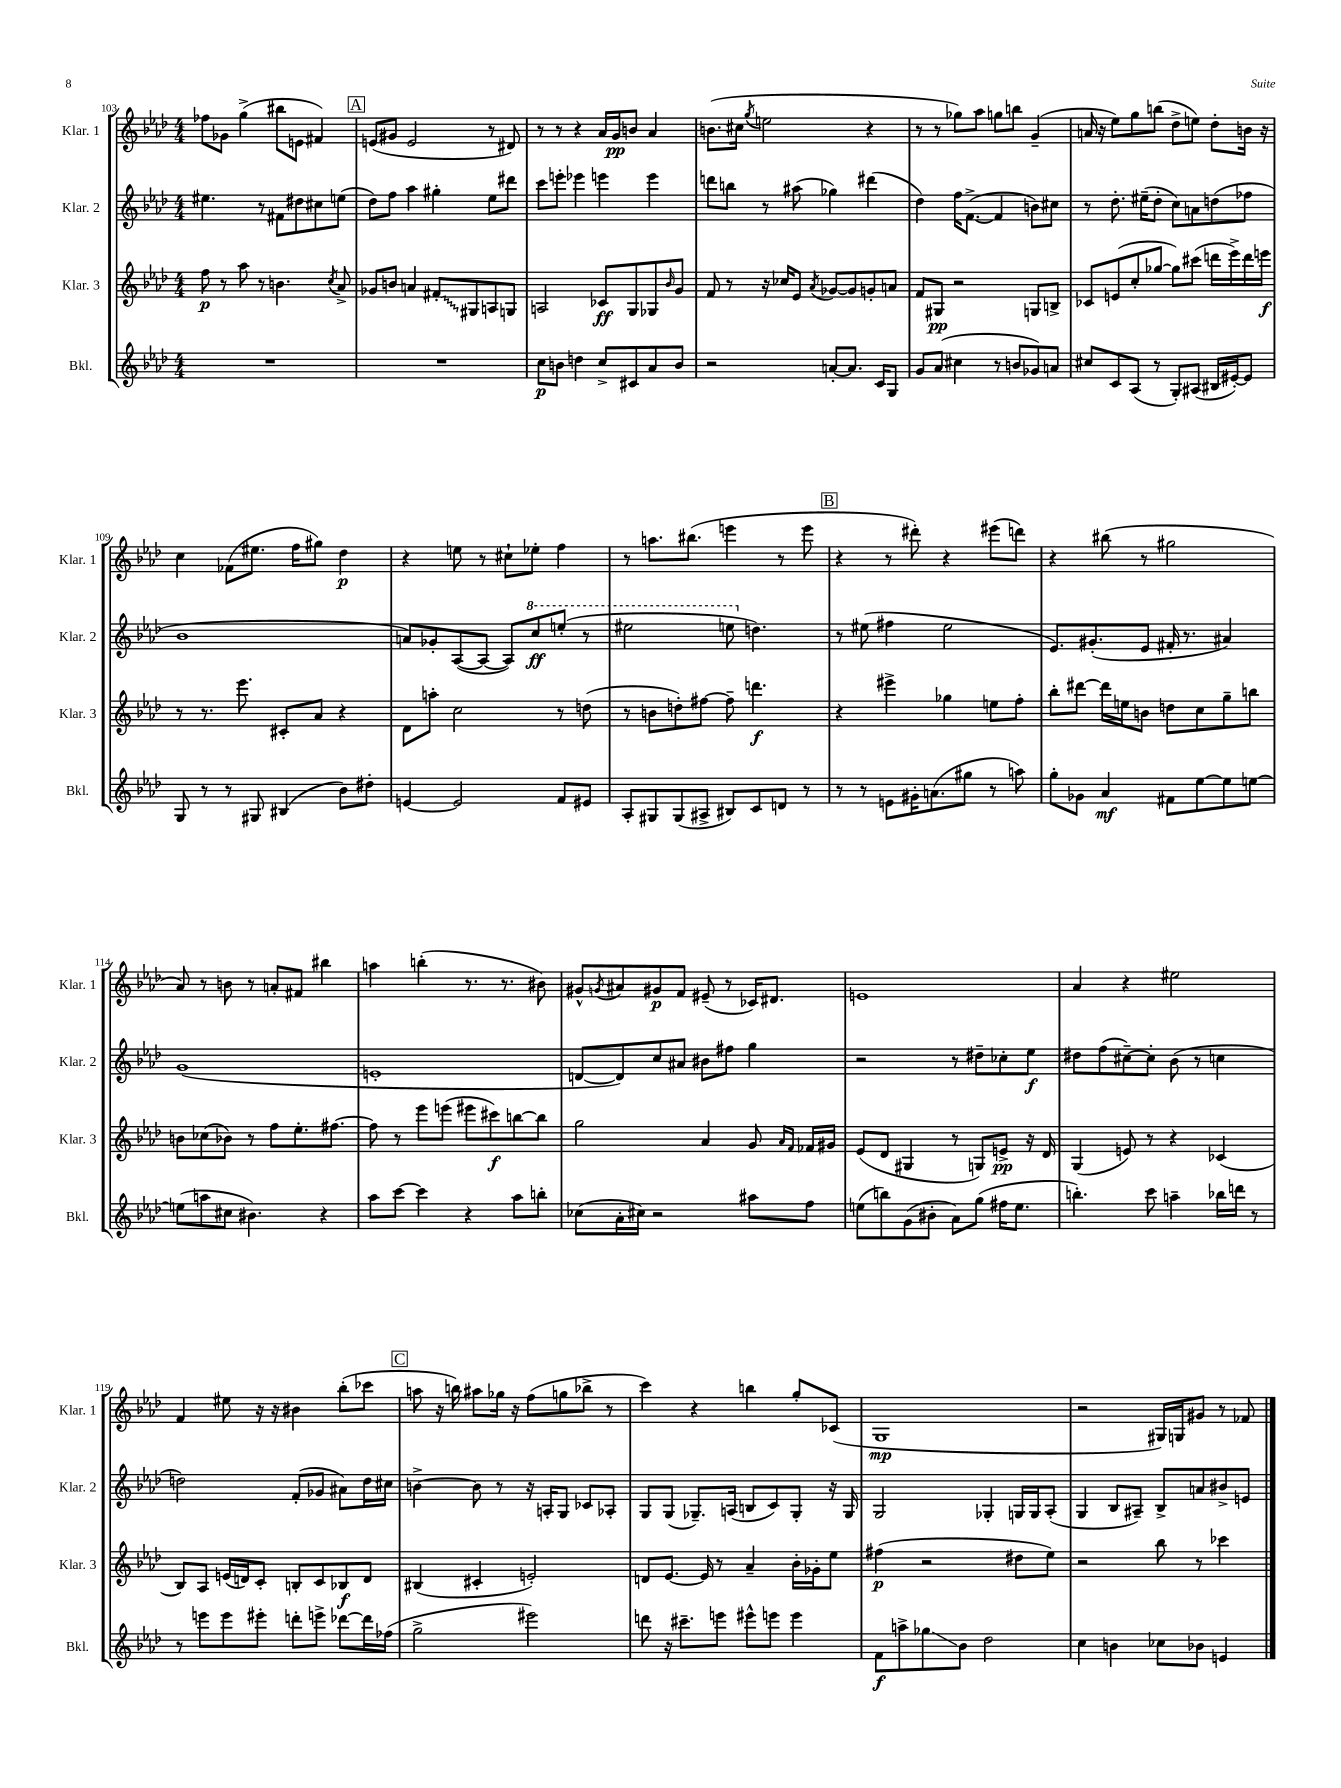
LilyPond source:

<<
\new StaffGroup <<
\new Staff = "s0" \with { instrumentName = "Klar. 1" shortInstrumentName = "Klar. 1" } {
    \clef treble \key aes \major \numericTimeSignature \time 4/4
    fes''8 ges'8 g''4->( bis''8 e'8 fis'4) |
    \mark \markup { \box "A" } e'8( gis'8 e'2 r8 dis'8) |
    r8 r8 r4 aes'16 g'16\pp b'8 aes'4 |
    b'8.( cis''16 \acciaccatura { g''8 } e''2 r4 |
    r8 r8 ges''8) aes''8 g''8 b''8 g'4--( |
    a'16 r16 ees''8) g''8 b''8( des''8-> e''8) des''8-. b'16 r16 |
    c''4 fes'8( eis''8. f''16 gis''8) des''4\p |
    r4 e''8 r8 cis''8-! ees''8-. f''4 |
    r8 a''8. bis''8.( e'''4 r8 e'''8 |
    \mark \markup { \box "B" } r4 r8 dis'''8-.) r4 eis'''8( d'''8) |
    r4 bis''8( r8 gis''2 |
    aes'8) r8 b'8 r8 a'8-. fis'8 bis''4 |
    a''4 b''4-.( r8. r8. bis'8) |
    gis'8-^ \acciaccatura { g'8 } ais'8 gis'8\p f'8 eis'8--( r8 ces'16) dis'8. |
    e'1 |
    aes'4 r4 eis''2 |
    f'4 eis''8 r16 r16 bis'4 bes''8-.( ces'''8 |
    \mark \markup { \box "C" } a''8 r16 b''16) ais''8 ges''16 r16 f''8( g''8 bes''8-> r8 |
    c'''4) r4 b''4 g''8-. ces'8( |
    g1\mp |
    r2 gis16) g16 gis'8 r8 fes'8 \bar "|." |
}
\new Staff = "s1" \with { instrumentName = "Klar. 2" shortInstrumentName = "Klar. 2" } {
    \clef treble \key aes \major \numericTimeSignature \time 4/4
    eis''4. r8 fis'8 dis''8 cis''8 e''8( |
    \mark \markup { \box "A" } des''8) f''8 aes''4 gis''4-. ees''8 dis'''8 |
    c'''8 e'''8-. ees'''4 e'''4 e'''4 |
    d'''8 b''8 r8 ais''8( ges''4) dis'''4( |
    des''4) f''16 f'8.~->( f'4 b'8) cis''8 |
    r8 des''8.-. eis''16--( des''8-. c''8) a'8 d''8( fes''8 |
    bes'1 |
    a'8) ges'8-. aes8~( aes8~ aes8) \ottava #1 c'''8\ff e'''8-.( r8 |
    eis'''2 e'''8 \ottava #0 d''4.) |
    \mark \markup { \box "B" } r8 eis''8( fis''4 eis''2 |
    ees'8.) gis'8.-.( ees'8 fis'16-. r8. ais'4) |
    g'1( |
    e'1-. |
    d'8~ d'8) c''8 ais'8 bis'8 fis''8 g''4 |
    r2 r8 dis''8-- ces''8-. ees''8\f |
    dis''8 f''8( cis''8~--) cis''8-. bes'8( r8 c''4 |
    d''2) f'8-.( ges'8 ais'8) d''16 cis''16 |
    \mark \markup { \box "C" } b'4~-> b'8 r8 r16 a16-. g8 ces'8 aes8-. |
    g8 g8( ges8.--) a16( b8 c'8) ges8-. r16 ges16 |
    g2 ges4-. g16 g16 aes8-.( |
    g4 bes8 ais8--) bes8-> a'8 bis'8-> e'8 \bar "|." |
}
\new Staff = "s2" \with { instrumentName = "Klar. 3" shortInstrumentName = "Klar. 3" } {
    \clef treble \key aes \major \numericTimeSignature \time 4/4
    f''8\p r8 aes''8 r8 b'4. \acciaccatura { c''8 } aes'8-> |
    \mark \markup { \box "A" } ges'8 b'8 a'4 \once \override Glissando.style = #'zigzag fis'8-.\glissando gis8 a8 g8 |
    a2 ces'8\ff g8 ges8 \grace { bes'16 } g'8 |
    f'8 r8 r16 ces''16 ees'8 \acciaccatura { aes'8 } ges'8~ ges'8 g'8-. a'8 |
    f'8 gis8\pp r2 g8 b8-> |
    ces'8 e'8( c''8-. ges''8~ ges''8) cis'''8( d'''16 ees'''16->) d'''16 e'''16\f |
    r8 r8. ees'''8. cis'8-. aes'8 r4 |
    des'8 a''8-. c''2 r8 d''8( |
    r8 b'8 d''8-.) fis''8~ fis''8-- d'''4.\f |
    \mark \markup { \box "B" } r4 eis'''4-> ges''4 e''8 f''8-. |
    bes''8-. dis'''8~ dis'''16 e''16 b'8 d''8 c''8 g''8-- b''8 |
    b'8 ces''8( bes'8) r8 f''8 ees''8.-. fis''8.~ |
    fis''8 r8 ees'''8 e'''8( eis'''8 cis'''8\f) b''8~ b''8 |
    g''2 aes'4 g'8 \grace { aes'16 f'16 } fes'16 gis'16 |
    ees'8( des'8 gis4 r8 g8) e'8->\pp r16 des'16 |
    g4( e'8) r8 r4 ces'4( |
    bes8) aes8 e'16( d'16) c'8-. b8-. c'8 bes8\f d'8 |
    \mark \markup { \box "C" } bis4( cis'4-. e'2-.) |
    d'8 ees'8.~ ees'16 r8 aes'4-- bes'16-. ges'16-. ees''8 |
    fis''4\p( r2 dis''8 ees''8) |
    r2 bes''8 r8 ces'''4 \bar "|." |
}
\new Staff = "s3" \with { instrumentName = "Bkl." shortInstrumentName = "Bkl." } {
    \clef treble \key aes \major \numericTimeSignature \time 4/4
    R1 |
    \mark \markup { \box "A" } R1 |
    c''8\p b'8 d''4 c''8-> cis'8 aes'8 b'8 |
    r2 a'8~-. a'8. c'16 g8 |
    g'8 aes'8( cis''4 r8 b'8 ges'8) a'8 |
    cis''8 c'8 aes8( r8 g8-.) ais8( bis16 eis'16~-.) eis'8 |
    g8 r8 r8 gis8 bis4( bes'8) dis''8-. |
    e'4~ e'2 f'8 eis'8 |
    aes8-. gis8 gis8( ais8-> bis8) c'8 d'8 r8 |
    \mark \markup { \box "B" } r8 r8 e'8 gis'16-. a'8.( gis''8 r8 a''8) |
    g''8-. ges'8 aes'4\mf fis'8 ees''8~ ees''8 e''8~ |
    e''8( a''8 cis''8 bis'4.) r4 |
    aes''8 c'''8~ c'''4 r4 aes''8 b''8-. |
    ces''8( aes'16-. cis''16) r2 ais''8 f''8 |
    e''8( b''8) g'8( bis'8-. aes'8) g''8( fis''16 e''8. |
    b''4.-.) c'''8 a''4-- bes''16 d'''16 r8 |
    r8 e'''8 e'''8 eis'''8-. d'''8-. e'''8-> des'''8~ des'''16 fes''16( |
    \mark \markup { \box "C" } g''2-> eis'''2) |
    d'''8 r16 cis'''8.-- e'''8 eis'''8-^ e'''8 e'''4 |
    f'8\f a''8-> ges''8\glissando bes'8 des''2 |
    c''4 b'4 ces''8 bes'8 e'4 \bar "|." |
}
>>
>>
\layout { \context { \Score currentBarNumber = #103 } }
